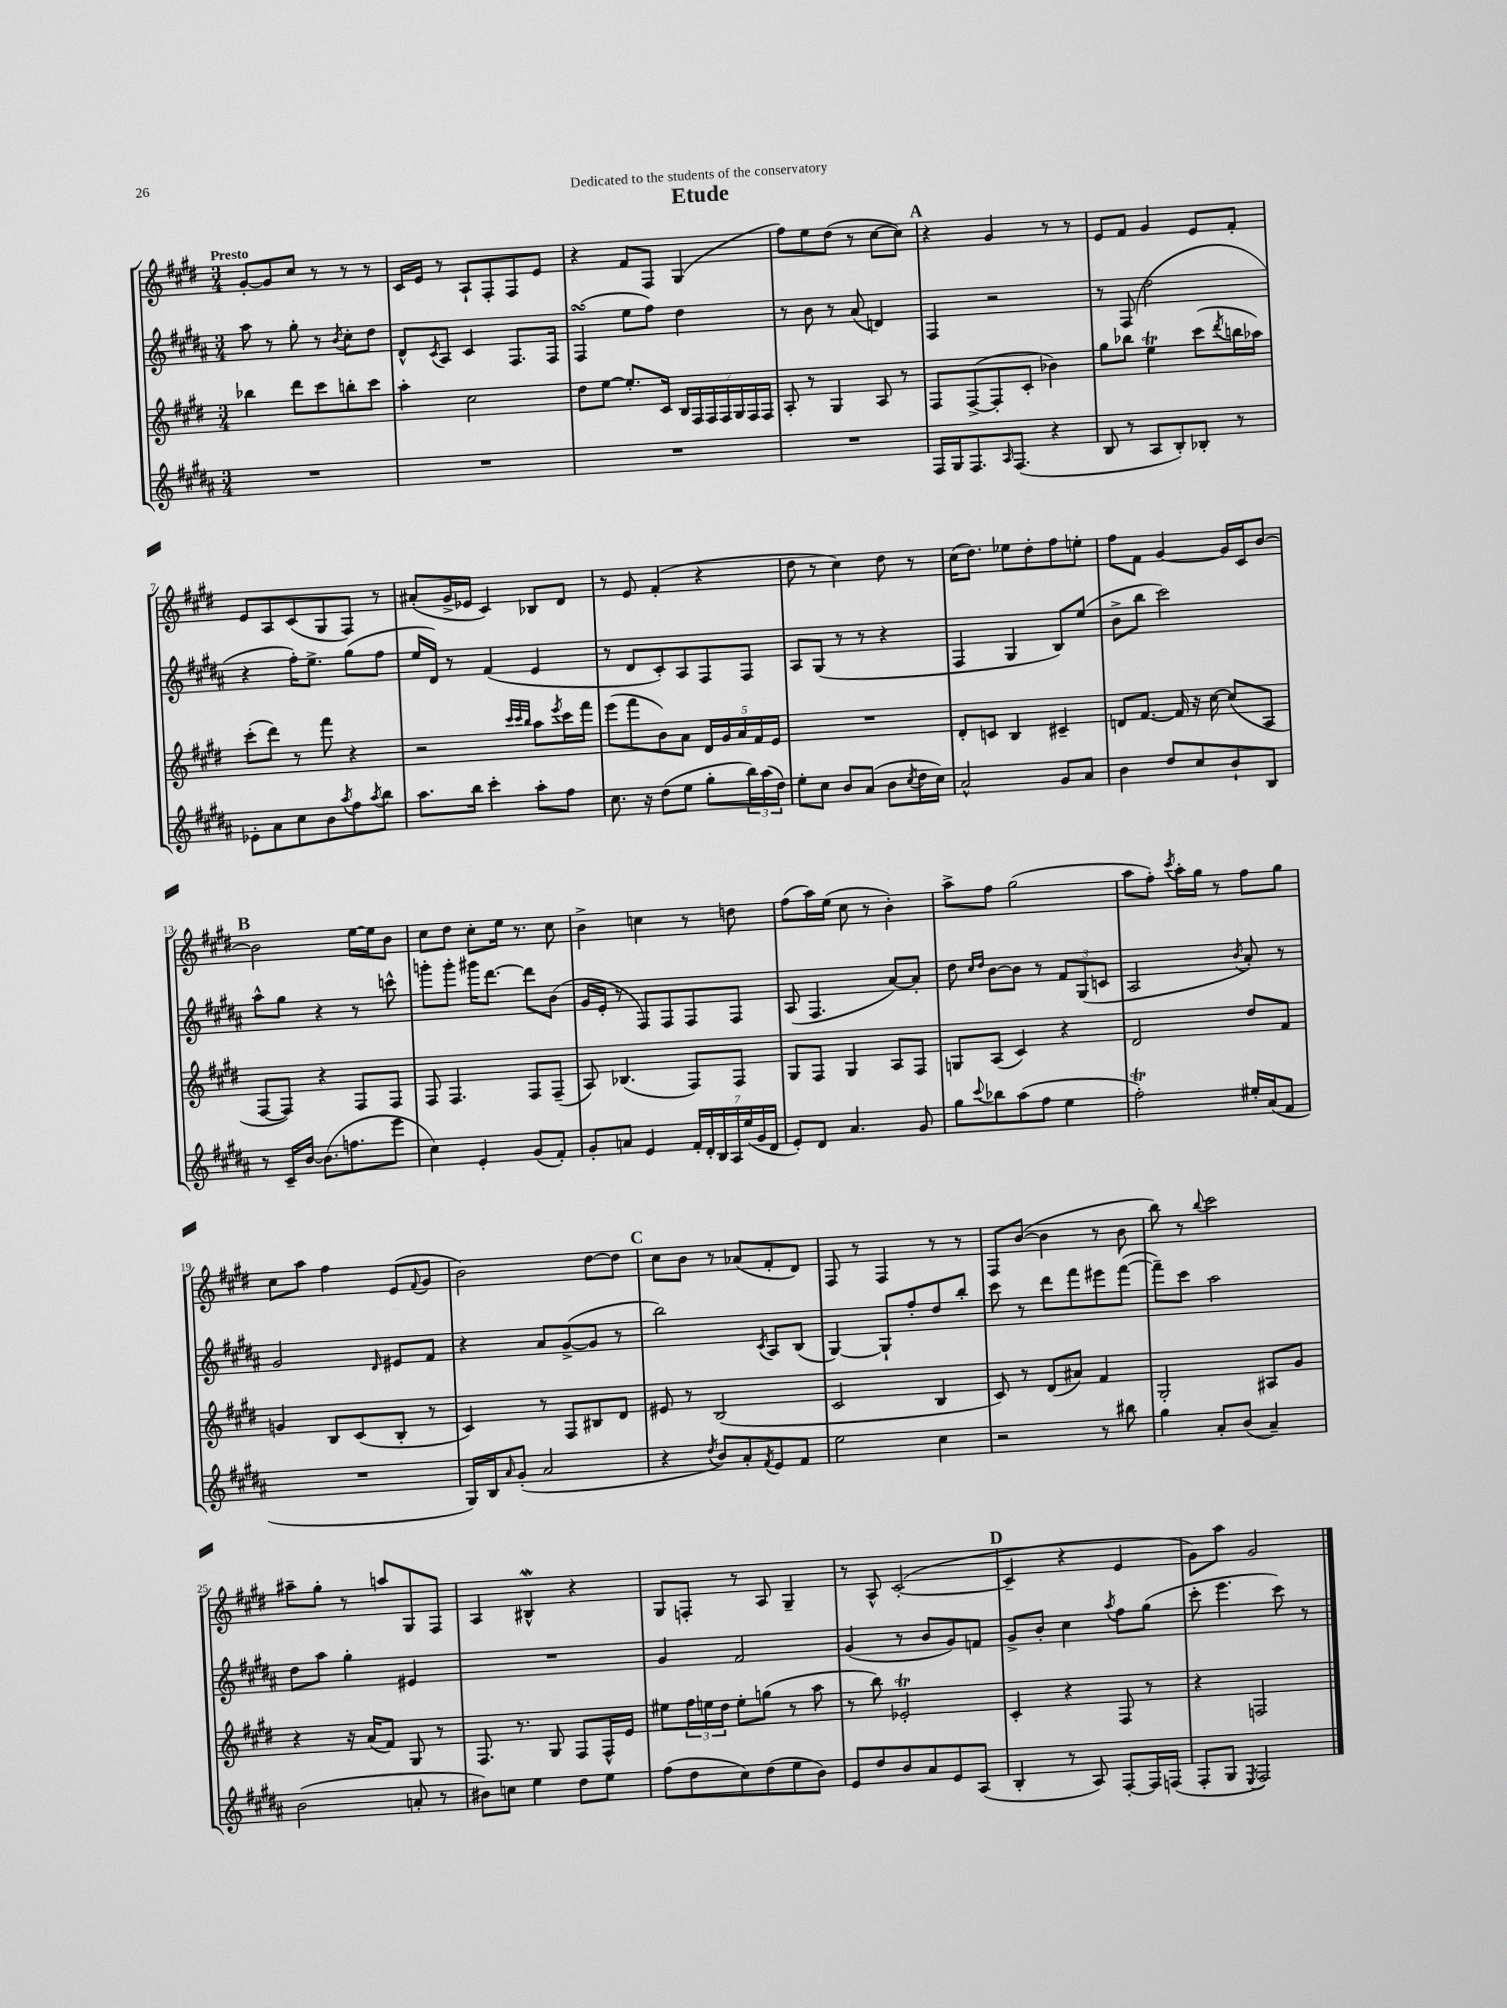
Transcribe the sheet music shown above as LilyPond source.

\header { title = "Etude" dedication = "Dedicated to the students of the conservatory" }
<<
\new StaffGroup <<
\new Staff = "s0" {
    \clef treble \key e \major \numericTimeSignature \time 3/4 \tempo "Presto"
    gis'8~-. gis'8 cis''8 r8 r8 r8 |
    cis'16 e'16 r8 a8-! fis8-. fis8 e'8 |
    r4 fis'8 fis8 gis4( |
    fis''8) e''8 dis''8( r8 cis''8~ cis''8) |
    \mark \markup { \bold "A" } r4 gis'4 r8 r8 |
    e'8 fis'8 gis'4 e'8 fis'8-. |
    e'8 a8 cis'8( gis8 fis8) r8 |
    ais'8-.( gis'16-> ees'16 cis'4) bes8 dis'8 |
    r8 e'8 fis'4-.( r4 |
    dis''8 r8 cis''4) dis''8 r8 |
    cis''16( dis''8.) ees''8 dis''8-. fis''8 e''8-. |
    fis''8 fis'8 gis'4~ gis'16 cis'16 b'8~ |
    \mark \markup { \bold "B" } b'2 e''16~ e''16 b'8 |
    cis''8 dis''8 cis''8-. e''16 r8. cis''8 |
    b'4-> c''4 r8 d''8 |
    fis''8( a''16) e''16( cis''8 r8 b'4-.) |
    a''8-> fis''8 gis''2( |
    a''8 fis''8-.) \acciaccatura { cis'''8 } a''16-. gis''16 r8 fis''8 gis''8 |
    cis''8 a''8 fis''4 e'8( \appoggiatura { fis'8 } gis'8 |
    b'2) dis''8~ dis''8 |
    \mark \markup { \bold "C" } cis''8 b'8 r8 aes'8( fis'8-. dis'8) |
    fis8 r8 fis4 r8 r8 |
    fis8 b'8~( b'4 r8 b'8 |
    b''8) r8 \appoggiatura { b''8 } cis'''2 |
    ais''8-- gis''8-. r8 a''8 gis8 fis8 |
    a4 bis4-^\mordent r4 |
    gis8 f8-. r8 a8 gis4-- |
    r8 a8-^ cis'2~-.( |
    \mark \markup { \bold "D" } cis'4-- r4 e'4 |
    gis'8) a''8 gis'2 \bar "|." |
}
\new Staff = "s1" {
    \clef treble \key b \major \numericTimeSignature \time 3/4
    ais''8 r8 gis''8-. r8 \acciaccatura { b'8 } cis''8-. dis''8 |
    dis'8-^ \acciaccatura { cis'8 } ais8 cis'4 fis8. fis16 |
    fis4\turn( e''8 fis''8) dis''4 |
    r8 b'8 r8 ais'8( d'4) |
    \mark \markup { \bold "A" } fis4 r2 |
    r8 fis8( dis''2 |
    r4 fis''16-.) e''8.-> gis''8( fis''8 |
    e''16 dis'16) r8 fis'4( e'4 |
    r8 dis'8 cis'8-.) ais8 fis8 fis8 |
    ais8 gis8( r8 r8 r4 |
    fis4 gis4 b8) e''8( |
    b'8-> b''8 cis'''2) |
    \mark \markup { \bold "B" } ais''8-^ gis''8 r4 r8 c'''8-^ |
    g'''8-. g'''8-. gis'''16 dis'''8.~ dis'''8 b'8( |
    gis'16 e'16-. r8 fis8) fis8 fis8 fis8 |
    ais8( fis4. ais'8~) ais'8-. |
    dis''8 \grace { cis''16 dis''16 } b'8~ b'8 r8 \tuplet 3/2 { fis'8 gis8( c'8 } |
    ais2 \acciaccatura { b'8 } ais'8-.) r8 |
    gis'2 \grace { dis'16 } eis'8 fis'8 |
    r4 ais'8 gis'8~->( gis'8 r8 |
    \mark \markup { \bold "C" } b''2) \acciaccatura { cis'8 } ais8 b8( |
    gis4~) gis8-! fis''8-. dis''8 b''8-. |
    cis'''8 r8 dis'''8 fis'''8 eis'''8 fis'''8~( |
    fis'''8--) cis'''8 ais''2 |
    dis''8 ais''8 gis''4-. eis'4 |
    R2. |
    gis'4 fis'2 |
    gis'4( r8 b'8 gis'8) f'8 |
    \mark \markup { \bold "D" } gis'8-> b'8-. cis''4 \acciaccatura { ais''8 } fis''8 gis''8( |
    cis'''8-. e'''4. cis'''8) r8 \bar "|." |
}
\new Staff = "s2" {
    \clef treble \key e \major \numericTimeSignature \time 3/4
    bes''4 dis'''8 cis'''8 b''8-. cis'''8 |
    a''4-. cis''2 |
    dis''8 e''8~ e''8.-. cis'16 \tuplet 7/4 { b16 fis16 fis16 fis16 gis16 fis16 fis16 } |
    a8-. r8 gis4 a8 r8 |
    \mark \markup { \bold "A" } fis8 fis8~->( fis8-. cis'8-. bes'4) |
    gis''8 bes''8 e''4\trill cis'''8( \acciaccatura { dis'''8 } b''16 aes''16) |
    cis'''8-.( dis'''8) r8 fis'''8 r4 |
    r2 \grace { cis'''32 cis'''32 b''32 } a''8 \acciaccatura { e'''8 } cis'''16 fis'''16 |
    e'''8( fis'''8 b'8) a'8 \tuplet 5/4 { dis'16 gis'16 a'16 fis'16 e'16 } |
    R2. |
    dis'8-. c'8 b4 cis'4-- |
    d'8 fis'8.~ fis'16 r16 cis''16~ cis''8( a8 |
    \mark \markup { \bold "B" } fis8~ fis8) r4 fis8 fis8 |
    fis8 fis4. fis8 fis8--( |
    a8) bes4.( fis8) fis8 |
    gis8 fis8 gis4 a8 fis8 |
    g8 a8( cis'4) r4 |
    dis'2 dis''8 fis'8 |
    g'4 b8 cis'8( b8-. r8 |
    cis'4) r8 fis8 bis8 dis'8 |
    \mark \markup { \bold "C" } eis'8 r8 b2( |
    cis'2 b4 |
    cis'8) r8 dis'8( ais'8) fis'4 |
    gis2-. ais8 gis'8 |
    r4 r16 a'16( fis'8) gis8 r8 |
    fis8. r8. gis8 fis8 fis16-^ e'16 |
    eis''8 \tuplet 3/2 { fis''16 e''16 dis''16 } e''8-. g''8( r8 a''8 |
    r8 b''8) ees'2-.\trill |
    \mark \markup { \bold "D" } cis'4-. r4 fis8 r8 |
    r4 f2 \bar "|." |
}
\new Staff = "s3" {
    \clef treble \key b \major \numericTimeSignature \time 3/4
    R2. |
    R2. |
    R2. |
    R2. |
    \mark \markup { \bold "A" } fis16 gis16 fis8. \grace { ais16 } fis8.( r4 |
    b8 r8 ais8 b8-.) bes8-. r8 |
    ees'8-. ais'8 cis''8 b'8 \acciaccatura { ais''8 } fis''8 \acciaccatura { ais''8 } b''8 |
    ais''8. b''16 cis'''4-. ais''8-. fis''8 |
    cis''8. r16 dis''8( e''8 gis''8-. \tuplet 3/2 { b''16) ais''16( dis''16) } |
    e''8-. cis''8 b'8 ais'8( b'8 \acciaccatura { cis''8 } dis''16 cis''16) |
    ais'2-^ gis'8 ais'8 |
    b'4 dis''8 cis''8 b'8-! b8 |
    \mark \markup { \bold "B" } r8 cis'16-- b'16~ b'8.( f''8. e'''8 |
    cis''4) e'4-. gis'8( fis'8-.) |
    gis'8-. a'8 e'4 \tuplet 7/4 { fis'16-. dis'16-. b16 ais16 e''16( gis'16 dis'16 } |
    e'8-.) dis'8 ais'4. gis'8 |
    gis''8 \appoggiatura { cis'''8 } bes''8 ais''8( fis''8 e''4 |
    fis''2-.\trill) eis''16-. ais'16( fis'8 |
    R2. |
    gis16) b16 \grace { ais'16 } gis'8-.( ais'2 |
    \mark \markup { \bold "C" } r4 \acciaccatura { dis''8 } b'8) ais'8-. \acciaccatura { fis'8 } e'8 fis'8 |
    e''2 cis''4 |
    r2 r8 bis''8 |
    gis''4 ais'8-. b'8( ais'4--) |
    b'2( a'8-. r8 |
    bis'8) c''8 e''4 dis''8 e''8 |
    fis''8( dis''8 cis''8) dis''8( e''8 b'8) |
    e'8 dis''8 b'8 ais'8 e'8 ais8( |
    \mark \markup { \bold "D" } b4-. r8 ais8) fis8~-. fis16 f16( |
    fis8-. gis8 \acciaccatura { e8 } fis2) \bar "|." |
}
>>
>>
